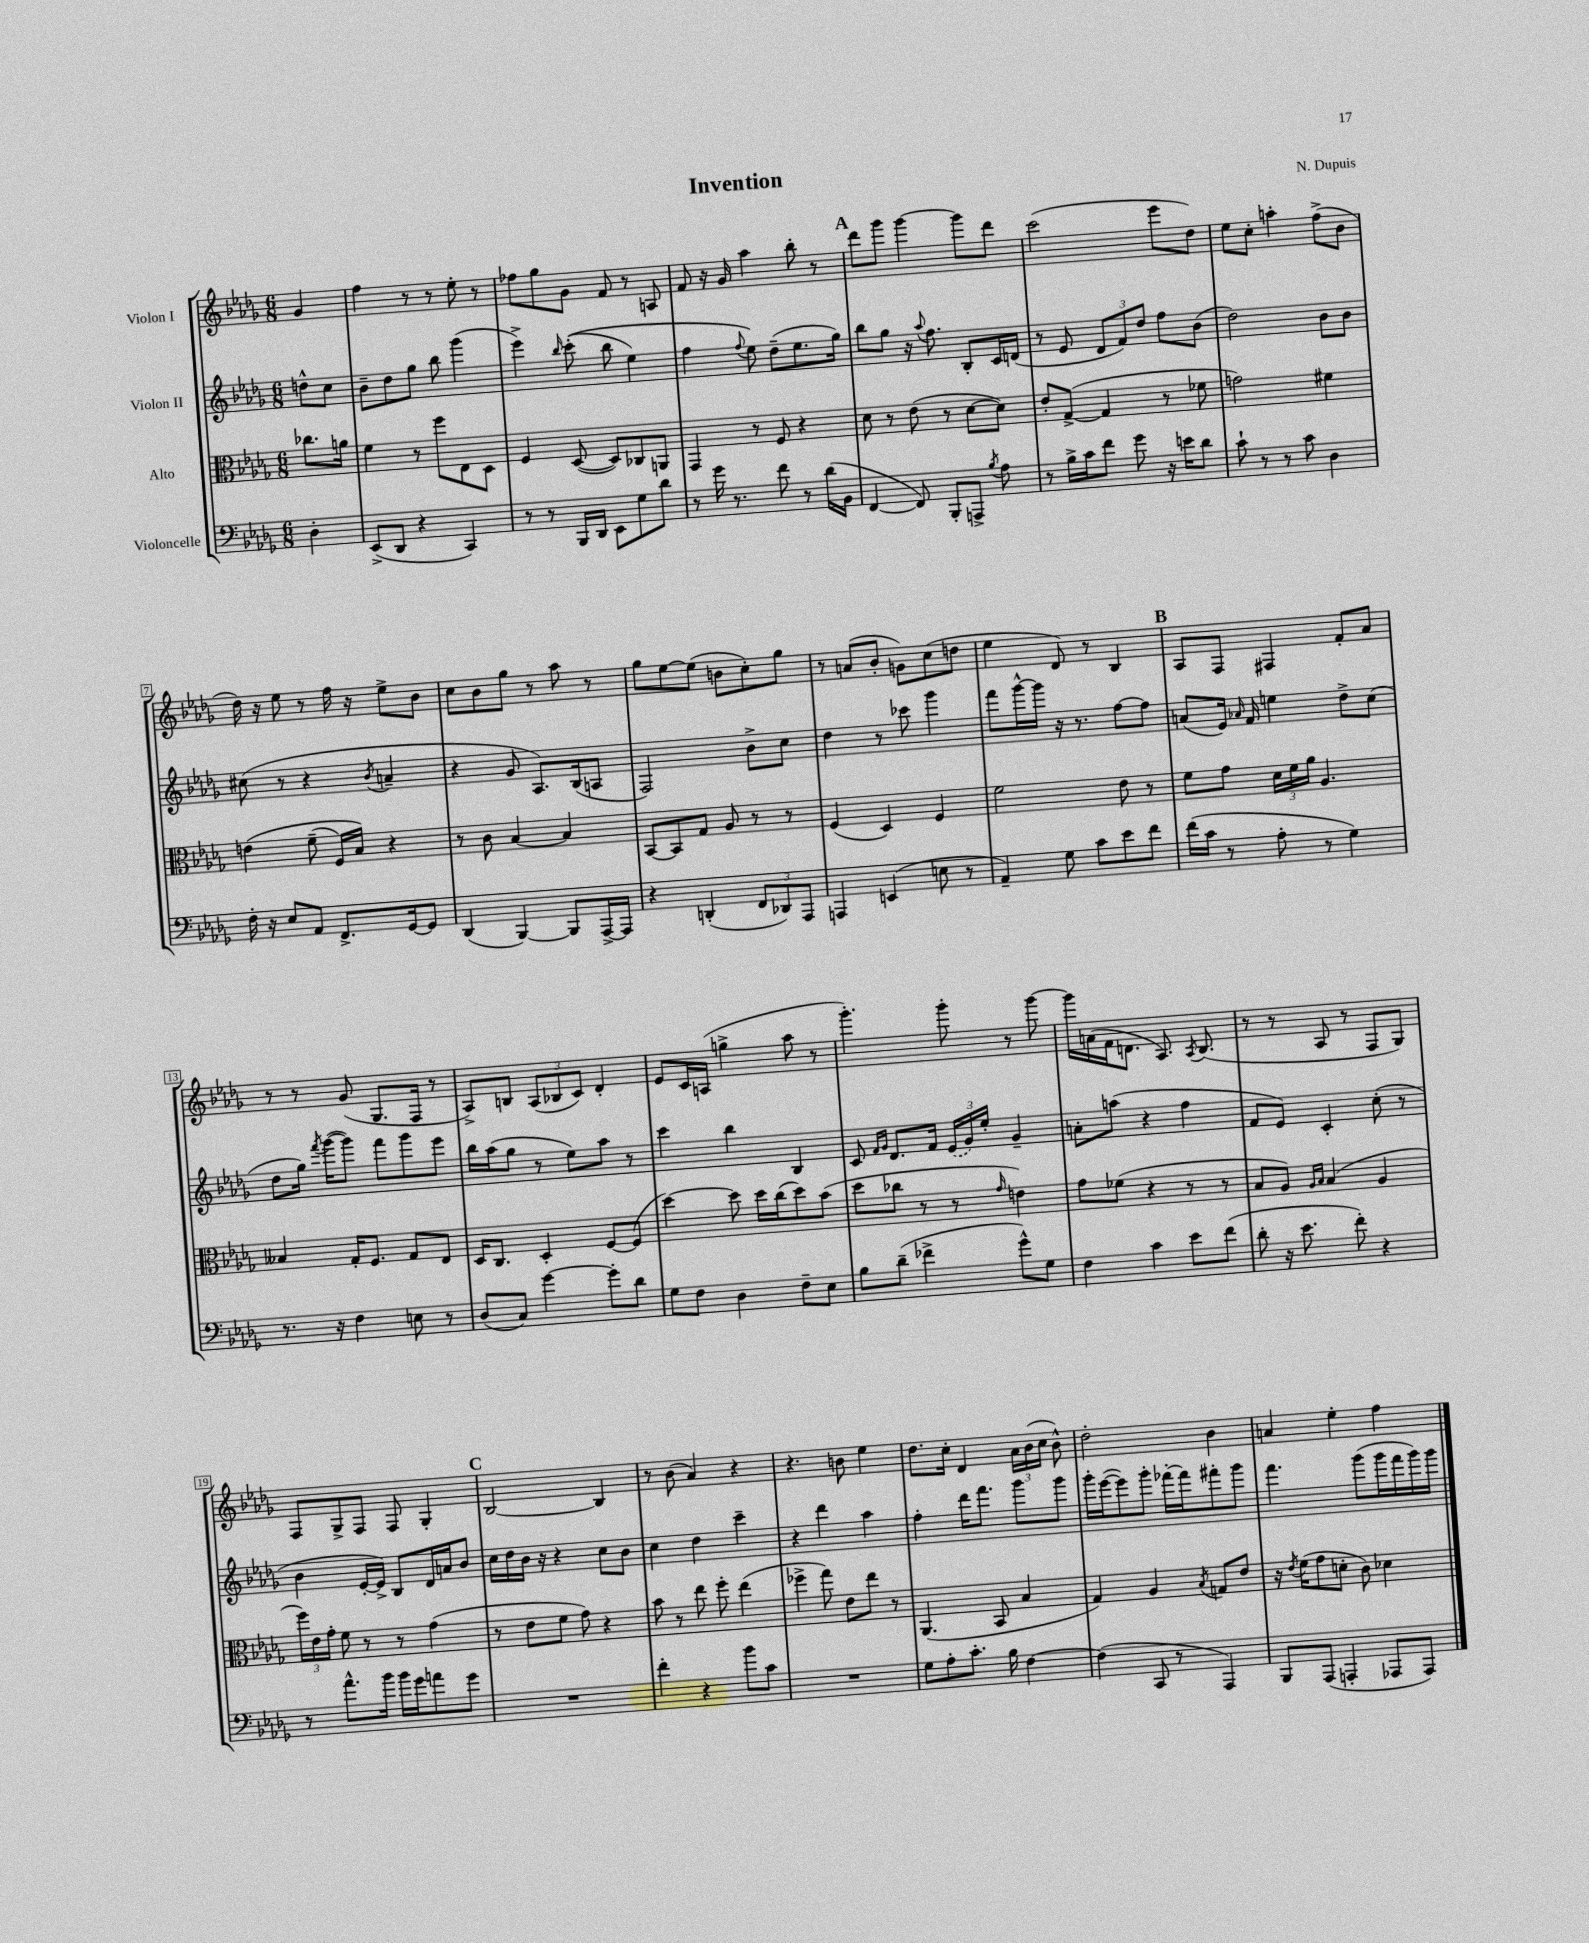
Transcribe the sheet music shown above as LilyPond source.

\header { title = "Invention" composer = "N. Dupuis" }
<<
\new StaffGroup <<
\new Staff = "s0" \with { instrumentName = "Violon I" } {
    \clef treble \key des \major \numericTimeSignature \time 6/8 \partial 4
    \autoBeamOff ges'4 |
    f''4 r8 r8 ees''8-. r8 |
    fes''8[ ges''8 ges'8] f'8 r8 a8 |
    f'8 r16 ges'16 aes''4 bes''8-. r8 |
    \mark \markup { \bold "A" } des'''8[ ges'''8] ges'''4~ ges'''8[ des'''8] |
    c'''2( ees'''8[ des''8]) |
    ees''8[ c''8]-. a''4-. f''8[->( bes'8] |
    des''16) r16 ees''8 r8 f''16 r16 ees''8[-> bes'8] |
    c''8[ bes'8 ges''8] r8 aes''8 r8 |
    ges''8[ ees''8~ ees''8]( b'8[ c''8-.) ges''8] |
    r8 a'8[( bes'8]-. g'8[) c''8( d''8] |
    ees''4 des'8) r8 bes4 |
    \mark \markup { \bold "B" } aes8[ f8] fis4 f'8[-. aes'8] |
    r8 r8 ges'8( ges8.[ f16] r8 |
    aes8[->) b8] \tuplet 3/2 { aes8[( bes8 c'8]) } des'4-. |
    ees'8[ c'16 a16]( g''4-> aes''8 r8 |
    ges'''4.-.) ges'''8-. r8 ges'''8~ |
    ges'''16[ a'16( f'16 d'8.] aes8.) \acciaccatura { aes8 } bes8.( |
    r8 r8 aes8 r8 f8[ ges8]) |
    f8[ ges8-> f8] f8 ges4-. |
    \mark \markup { \bold "C" } bes2~ bes4 |
    r8 bes'8( aes'4) r4 |
    r4. b'8 ees''4 |
    des''8.[ c''16]-. des'4 \tuplet 3/2 { aes'16[ bes'16( c''16] } bes'8-^) |
    des''2-. bes'4 |
    a'4 ees''4-. f''4 \bar "|." |
}
\new Staff = "s1" \with { instrumentName = "Violon II" } {
    \clef treble \key des \major \numericTimeSignature \time 6/8 \partial 4
    \autoBeamOff d''8[-^ c''8] |
    bes'8[-- des''8 ges''8] bes''8 ges'''4( |
    ees'''4->) \grace { bes''16 } c'''8-.(\( bes''8 ees''4) |
    f''4 \appoggiatura { f''8 } ees''8\) des''8[--( ees''8. ges''16]) |
    \mark \markup { \bold "A" } bes''8[ ges''8] r16 \appoggiatura { aes''8 } f''8. bes8[-. c'16 d'16]( |
    r8 ees'8 \tuplet 3/2 { des'8[ f'8) des''8] } f''8[ bes'8]( |
    des''2) bes'8[ bes'8] |
    cis''8( r8 r4 \acciaccatura { bes'8 } a'4-- |
    r4 ges'8 aes8.[) bes16( a8] |
    f2) bes'8[-> c''8] |
    des''4 r8 ces'''8 ges'''4 |
    f'''8[ ges'''16~-^ ges'''16] r16 r8. f''8[~ f''8] |
    \mark \markup { \bold "B" } a'8[( ees'16]) \grace { aes'16 } f'16 e''4 des''8[-> c''8]( |
    des''8[ ges''16]) \acciaccatura { f'''8 } ges'''16[~( ges'''8]) f'''8[ ges'''8 ees'''8] |
    bes''16[ aes''16( ges''8] r8 ees''8[) aes''8] r8 |
    c'''4 bes''4 bes4 |
    c'8 \grace { f'16[ ges'16] } des'8.[ f'16] \tuplet 3/2 { \once \slurDashed ees'16[( ges'16) ees''16]-. } ges'4-- |
    a'8[-. a''8]( r4 f''4 |
    f'8[ ees'8]) c'4-. c''8-.( r8 |
    bes'4 ees'16[~-. ees'16]->) bes8[ des'16 a'16 bes'8] |
    \mark \markup { \bold "C" } c''16[ des''16 bes'16] r16 r4 c''8[ bes'8] |
    c''4 des''4 c'''4-- |
    r4 des'''4 aes''4 |
    f''4-. des'''16[ f'''8.] ges'''8[ ges'''8] |
    ges'''16[-. ees'''16~( ees'''8) ges'''8]-. fes'''16[~-. fes'''16 fis'''8-. ges'''8] |
    f'''4. ges'''8[( ges'''16 f'''16 ges'''16) ges'''16] \bar "|." |
}
\new Staff = "s2" \with { instrumentName = "Alto" } {
    \clef alto \key des \major \numericTimeSignature \time 6/8 \partial 4
    \autoBeamOff ces''8.[ a'16] |
    f'4 r8 f''8[ ees8 des8] |
    f4 des8~( des8[) ces8 a,8] |
    ges,4 r8 f8 r4 |
    \mark \markup { \bold "A" } des'8 r8 ees'8( r8 des'8[~ des'8]) |
    ees'8[-. ges8]~->( ges4 r8 fes'8 |
    g'2) fis'4 |
    e'4\( f'8--( f16[) bes16]\) r4 |
    r8 c'8 bes4~ bes4 |
    bes,8[~ bes,8 ges8] aes8 r8 r8 |
    f4( des4) f4 |
    f'2 ees'8 r8 |
    \mark \markup { \bold "B" } f'8[ ges'8] \tuplet 3/2 { des'16[ f'16 aes'16] } aes4. |
    beses4 ges16[-. f8.] ges8[ ees8] |
    des16[ c8.] des4-. f8[~ f8]( |
    des''4~) des''8 des''16[ c''16( des''8) bes'8]( |
    des''8[ ces''8] r8 r8 \grace { ges'16 } e'4) |
    ges'8[ fes'8]( r4 r8 r8 |
    bes8[ aes8]) \grace { aes16[ bes16] } bes4( aes4 |
    \tuplet 3/2 { f''16[) ees'16 ges'16]-. } f'8 r8 r8 ges'4( |
    \mark \markup { \bold "C" } r8 ees'8[ f'8] ges'8) r4 |
    bes'8 r8 ees''8 f''8-. ees''4( |
    fes''4-> ges''8) ees'8[ ees''8] r8 |
    aes,4.( bes,8 bes4 |
    ges4) aes4 \acciaccatura { bes8 } g8[ ees'8] |
    r16 \acciaccatura { ees'8 } f'16[( ges'8 d'8]-. c'8) des'4 \bar "|." |
}
\new Staff = "s3" \with { instrumentName = "Violoncelle" } {
    \clef bass \key des \major \numericTimeSignature \time 6/8 \partial 4
    \autoBeamOff des4-. |
    ees,8[->( des,8] r4 c,4) |
    r8 r8 bes,,16[ des,16] ees,8[ ges8 des'8] |
    r8 ges'16 r8. f'8 r8 des'16[( bes,16] |
    \mark \markup { \bold "A" } f,4~ f,8) bes,,8[-. a,,8]-> \acciaccatura { bes8 } aes8 |
    r8 bes16[-> c'16 f'8] ges'8 r16 e'16[ des'8] |
    c'8-! r8 r8 c'8 des4 |
    f16-. r16 ees8[ aes,8] f,8.[-> ges,16~ ges,8] |
    des,4( bes,,4~) bes,,8[ aes,,16~-> aes,,16] |
    r4 d,4-.( \tuplet 3/2 { f,8[ des,8) aes,,8] } |
    a,,4 e,4( e8 r8 |
    aes,4--) ges8 c'8[ ees'8 f'8] |
    \mark \markup { \bold "B" } f'16[( c'16] r8 aes8-. r8 ges4) |
    r8. r16 f4 e8 r8 |
    des8[( c8]) ges'4~ ges'8[-. des'8] |
    ges8[ f8] des4 f8[-- ees8] |
    bes8[ des'8]--( fes'4-> ges'8[-^) ges8] |
    f4 c'4 ees'8[ f'8]( |
    des'8-. r16 ees'8. f'8-.) r4 |
    r8 aes'8.[-^ bes'16] bes'16[ ges'16 a'8 ges'8] |
    \mark \markup { \bold "C" } R2. |
    f'4-. r4 bes'8[ c'8] |
    R2. |
    ges8[ aes8-. c'8.]-. bes16 f4~ |
    f4( c,8 r8 aes,,4) |
    bes,,8[ aes,,8]( a,,4-. aes,,8[ aes,,8]) \bar "|." |
}
>>
>>
\layout { \context { \Score \override BarNumber.stencil = #(make-stencil-boxer 0.1 0.3 ly:text-interface::print) } }
